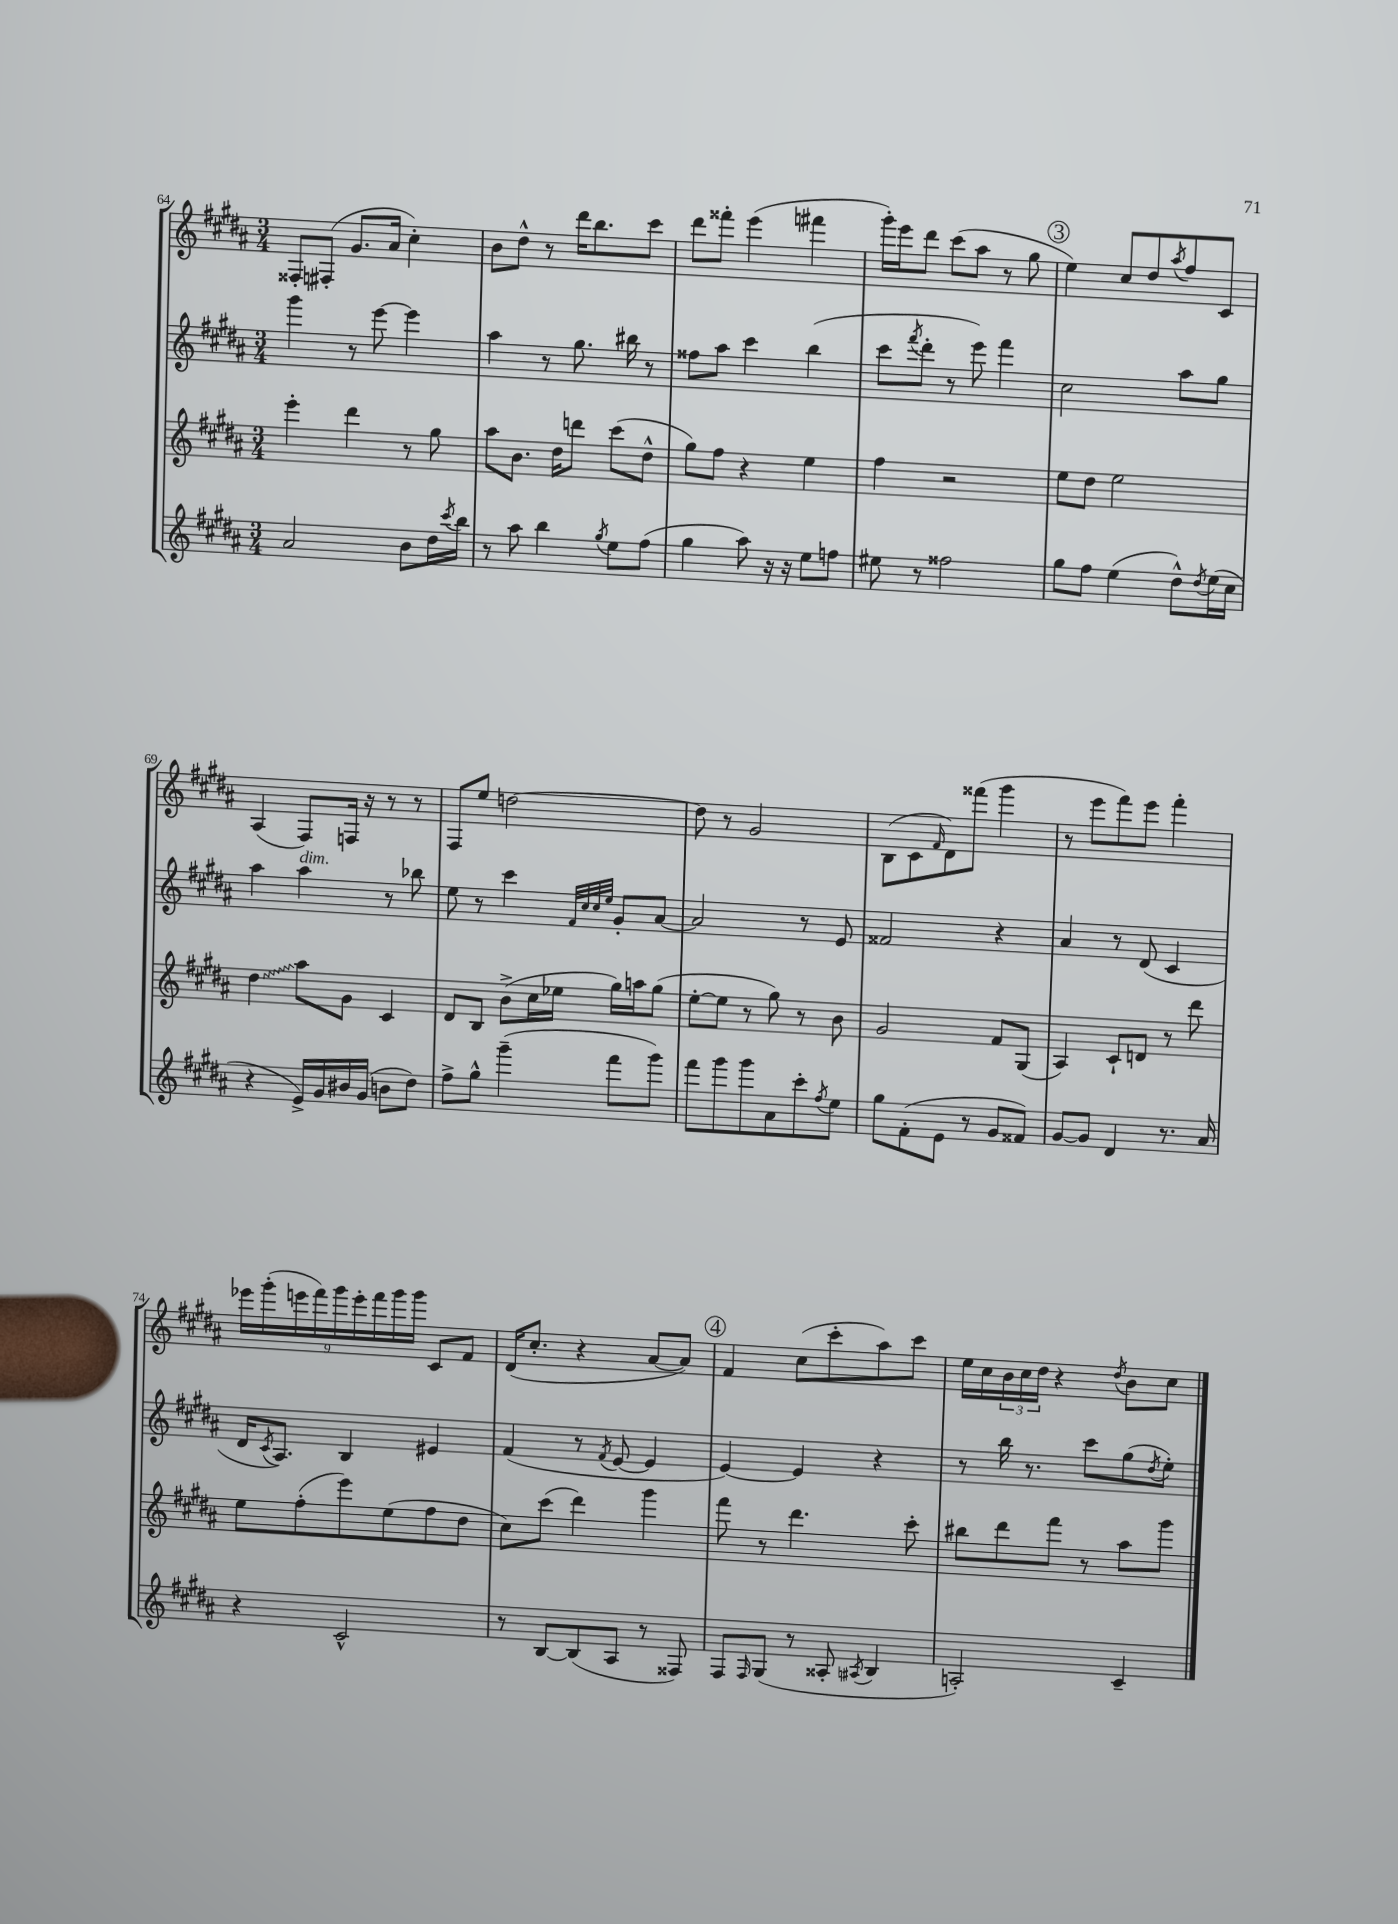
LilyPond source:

<<
\new StaffGroup <<
\new Staff = "s0" {
    \clef treble \key b \major \numericTimeSignature \time 3/4
    fisis8-. fis8-.( gis'8. ais'16 cis''4-.) |
    b'8 dis''8-^ r8 dis'''16 b''8. cis'''8 |
    dis'''8 fisis'''8-. e'''4( fis'''4 |
    gis'''16-.) e'''16 dis'''8 cis'''8( ais''8 r8 gis''8 |
    \mark \markup { \circle "3" } e''4) cis''8 dis''8 \acciaccatura { ais''8 } fis''8 cis'8 |
    ais4( fis8) f16 r16 r8 r8 |
    fis8 e''8 d''2~ |
    d''8 r8 gis'2 |
    b8( cis'8 \grace { fis'16 } dis'8) fisis'''8( gis'''4 |
    r8 e'''8 fis'''8) e'''8 fis'''4-. |
    \tuplet 9/8 { ees'''16 gis'''16-.( e'''16 fis'''16) gis'''16 e'''16-. fis'''16 gis'''16 gis'''16 } cis'8 fis'8 |
    dis'16( cis''8.-. r4 ais'8~ ais'8) |
    \mark \markup { \circle "4" } fis'4 cis''8( cis'''8-. ais''8) cis'''8 |
    e''16 cis''16 \tuplet 3/2 { b'16 cis''16 dis''16 } r4 \acciaccatura { dis''8 } b'8 cis''8 \bar "|." |
}
\new Staff = "s1" {
    \clef treble \key b \major \numericTimeSignature \time 3/4
    gis'''4 r8 e'''8~ e'''4 |
    ais''4 r8 gis''8. bis''16 r8 |
    fisis''8 ais''8 cis'''4 b''4( |
    cis'''8 \acciaccatura { fis'''8 } dis'''8-. r8 e'''8) fis'''4 |
    \mark \markup { \circle "3" } cis''2 ais''8 gis''8 |
    ais''4 ais''4^\markup { \italic "dim." } r8 bes''8 |
    e''8 r8 cis'''4 \grace { fis'32 cis''32 cis''32 e''32 } gis'8-. ais'8~ |
    ais'2 r8 e'8 |
    fisis'2 r4 |
    ais'4 r8 dis'8( cis'4 |
    dis'16 \acciaccatura { cis'8 } ais8.) b4 eis'4 |
    fis'4( r8 \acciaccatura { fis'8 } e'8~ e'4 |
    \mark \markup { \circle "4" } e'4~) e'4 r4 |
    r8 b''16 r8. cis'''8 gis''8( \acciaccatura { dis''8 } e''8-.) \bar "|." |
}
\new Staff = "s2" {
    \clef treble \key b \major \numericTimeSignature \time 3/4
    e'''4-. dis'''4 r8 gis''8 |
    ais''8 b'8. dis''16 d'''8 cis'''8( dis''8-^ |
    gis''8) fis''8 r4 e''4 |
    fis''4 r2 |
    \mark \markup { \circle "3" } e''8 dis''8 e''2 |
    \once \override Glissando.style = #'zigzag dis''4\glissando ais''8 gis'8 cis'4 |
    dis'8 b8 b'8->( cis''16 ees''16 gis''16) a''16 gis''8( |
    e''8~-. e''8 r8 gis''8) r8 b'8 |
    gis'2 fis'8 gis8( |
    ais4) cis'8-! d'8 r8 dis'''8 |
    e''8 fis''8-.( e'''8) e''8( fis''8 dis''8 |
    cis''8) cis'''8( dis'''4) gis'''4 |
    \mark \markup { \circle "4" } fis'''8 r8 dis'''4. cis'''8-. |
    bis''8 dis'''8 fis'''8 r8 ais''8 gis'''8 \bar "|." |
}
\new Staff = "s3" {
    \clef treble \key b \major \numericTimeSignature \time 3/4
    ais'2 b'8 dis''16 \acciaccatura { cis'''8 } b''16 |
    r8 ais''8 b''4 \acciaccatura { gis''8 } e''8 fis''8( |
    gis''4 ais''8) r16 r16 e''8 f''8 |
    eis''8 r8 fisis''2 |
    \mark \markup { \circle "3" } gis''8 fis''8 e''4( dis''8-^) \acciaccatura { dis''8 } e''16( cis''16 |
    r4 e'16->) gis'16 bis'16 gis'16( b'8 dis''8) |
    fis''8-> gis''8-^ gis'''4--( fis'''8 gis'''8) |
    fis'''8 gis'''8 gis'''8 ais'8 cis'''8-. \acciaccatura { fis''8 } e''8 |
    gis''8 fis'8-.( e'8 r8 gis'8 fisis'8) |
    gis'8~ gis'8 dis'4 r8. ais'16 |
    r4 cis'2-^ |
    r8 b8~ b8( ais8 r8 fisis8) |
    \mark \markup { \circle "4" } fis8 \grace { fis16 } gis8( r8 aisis8-. \acciaccatura { ais8 } b4 |
    a2-.) cis'4-- \bar "|." |
}
>>
>>
\layout { \context { \Score currentBarNumber = #64 } }
